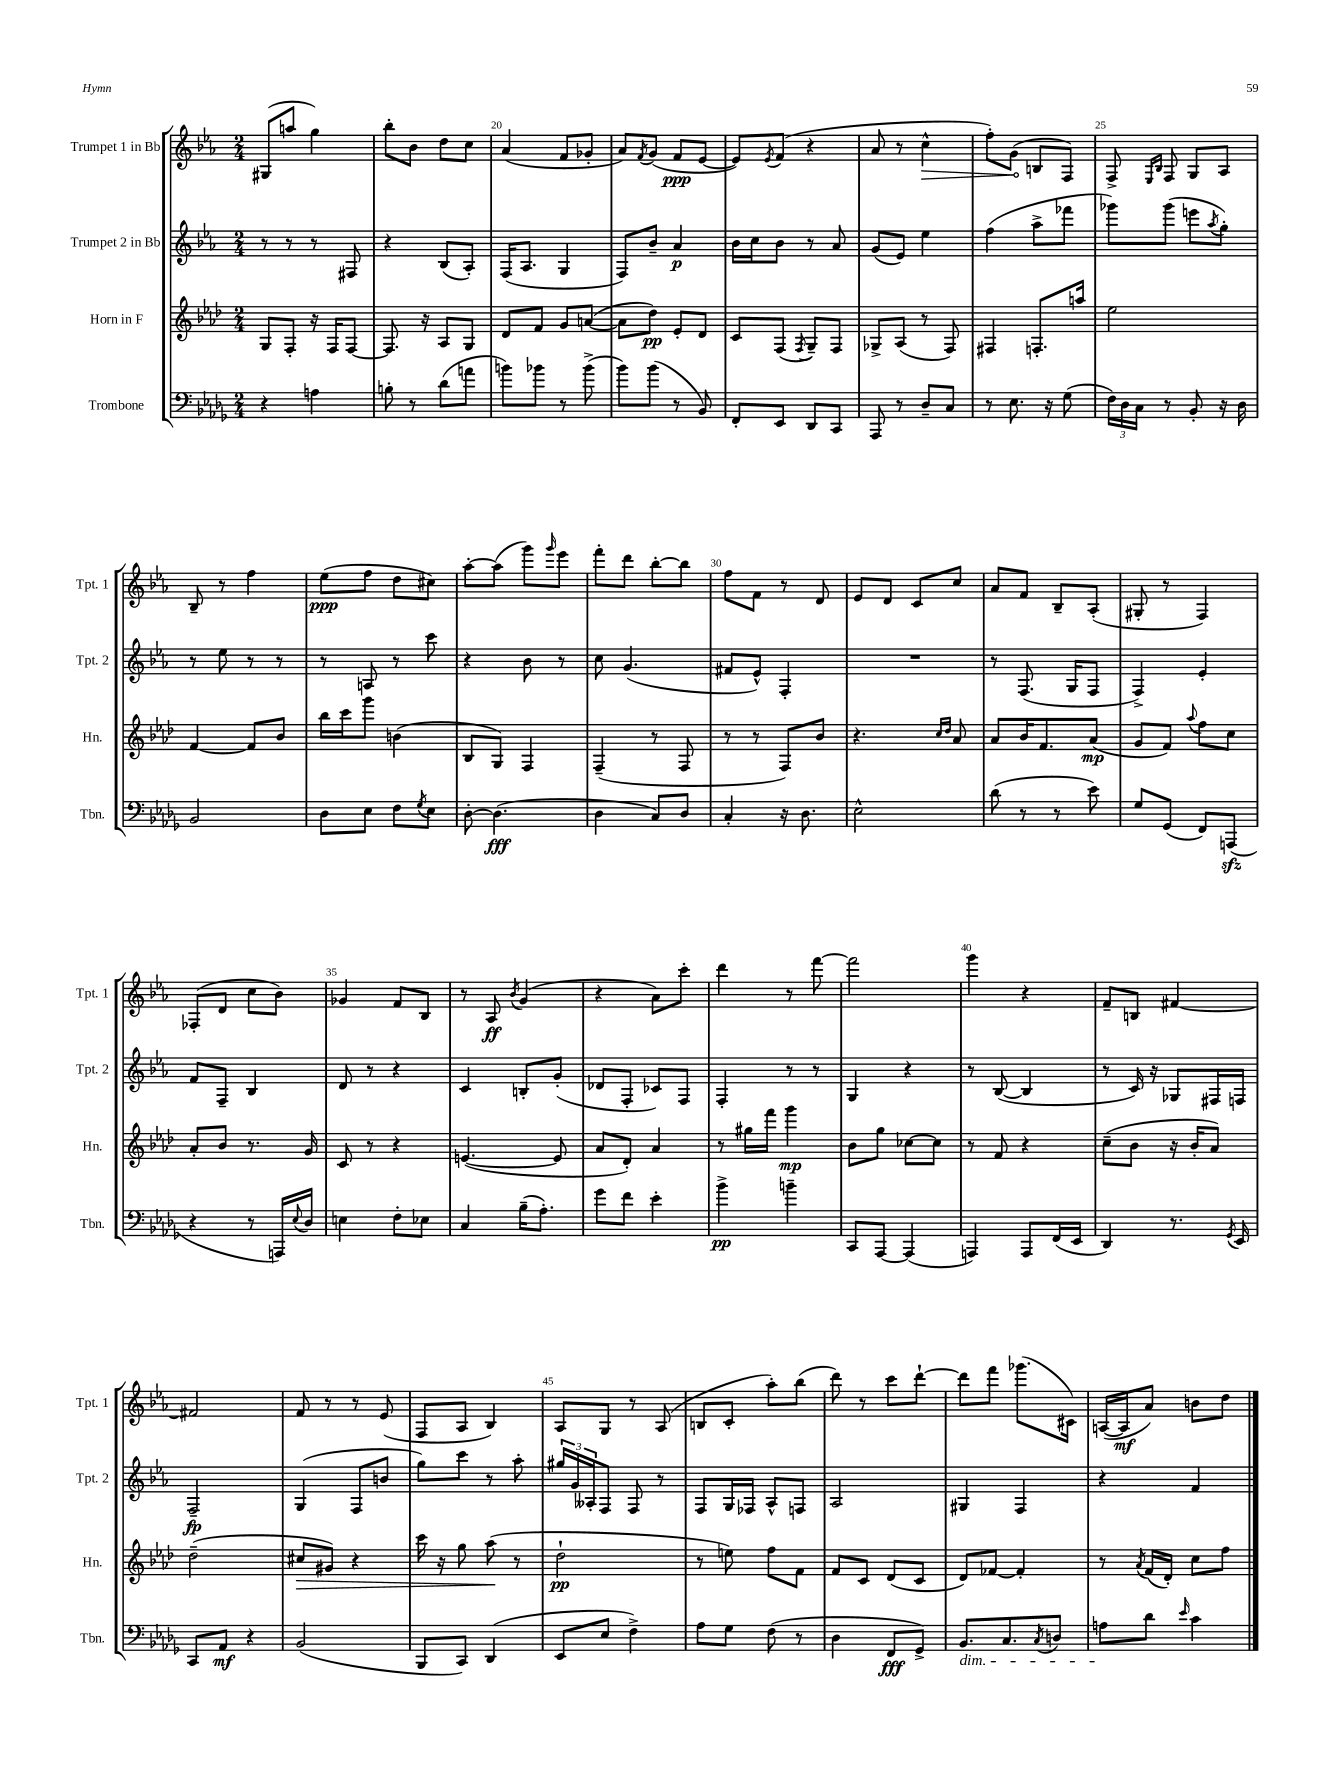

**kern	**dynam	**kern	**dynam	**kern	**dynam	**kern	**dynam
*part4	*part4	*part3	*part3	*part2	*part2	*part1	*part1
*staff4	*staff4	*staff3	*staff3	*staff2	*staff2	*staff1	*staff1
*I"Trombone	*	*I"Horn in F	*	*I"Trumpet 2 in Bb	*	*I"Trumpet 1 in Bb	*
*I'Tbn.	*	*I'Hn.	*	*I'Tpt. 2	*	*I'Tpt. 1	*
*clefF4	*	*clefG2	*	*clefG2	*	*clefG2	*
*k[b-e-a-d-g-]	*	*k[b-e-a-d-]	*	*k[b-e-a-]	*	*k[b-e-a-]	*
*M2/4	*	*M2/4	*	*M2/4	*	*M2/4	*
=18	=18	=18	=18	=18	=18	=18	=18
4r	.	8G/L	.	8r	.	(8G#X/L	.
.	.	8F'/J	.	8r	.	8aan/J	.
4An\	.	16r	.	8r	.	4gg\)	.
.	.	16F/KL	.	.	.	.	.
.	.	[8F/J	.	8F#X/	.	.	.
=19	=19	=19	=19	=19	=19	=19	=19
8Bn'\	.	8.F/]	.	4r	.	8bb-'\L	.
8r	.	.	.	.	.	8b-\J	.
.	.	16r	.	.	.	.	.
(8d-\L	.	8A-/L	.	(8B-/L	.	8dd\L	.
8an\J	.	8G/J	.	8A-'/J)	.	8cc\J	.
=20	=20	=20	=20	=20	=20	=20	=20
8bn\L)	.	8d-/L	.	(16F/KL	.	(4a-/	.
.	.	.	.	8.A-/J	.	.	.
8b-X\J	.	8f/J	.	.	.	.	.
8r	.	8g/L	.	4G/	.	8f/L	.
(8b-^\	.	([8an/J	.	.	.	8g-X'/J	.
=21	=21	=21	=21	=21	=21	=21	=21
8b-\L)	.	8a\L]	.	8F/L)	.	8a-/L)	.
.	.	.	.	.	.	8qf/	.
(8b-\J	.	8dd-\J)	pp	8b-~/J	.	(8g/J	.
8r	.	8e-'/L	.	4a-/	p	8f/L	ppp
8BB-/)	.	8d-/J	.	.	.	[8e-/J	.
=22	=22	=22	=22	=22	=22	=22	=22
8FF'/L	.	8c/L	.	16b-\LL	.	8e-/L])	.
.	.	.	.	16cc\J	.	.	.
.	.	.	.	.	.	8qe-/	.
8EE-/J	.	(8F/J	.	8b-\J	.	(8f/J	.
.	.	8qF/	.	.	.	.	.
8DD-/L	.	8G~/L)	.	8r	.	4r	.
8CC/J	.	8F/J	.	8a-/	.	.	.
=23	=23	=23	=23	=23	=23	=23	=23
8AAA-/	.	8G-X^/L	.	(8g/L	.	8a-/	.
8r	.	(8A-/J	.	8e-/J)	.	8r	.
!	!	!	!	!	!	!	!LO:HP:b
8D-~/L	.	8r	.	4ee-\	.	4cc^^\	>
8C/J	.	8F/)	.	.	.	.	.
=24	=24	=24	=24	=24	=24	=24	=24
8r	.	4F#X/	.	(4ff\	.	8ff'\L)	.
8.E-\	.	.	.	.	.	(8g\J	.
.	.	8.Fn'/L	.	8aa-^\L	.	8Bn/L	]
16r	.	.	.	.	.	.	.
(8G-\	.	.	.	8fff-X\J	.	8F/J)	.
.	.	16aan/Jk	.	.	.	.	.
=25	=25	=25	=25	=25	=25	=25	=25
24F\LL)	.	2ee-\	.	8ggg-X\L)	.	8F^/	.
24D-\	.	.	.	.	.	.	.
24C\JJ	.	.	.	.	.	.	.
.	.	.	.	.	.	16qqE-/LL	.
.	.	.	.	.	.	16qqB-/JJ	.
8r	.	.	.	(8ggg-\J	.	8F/	.
8BB-'/	.	.	.	8eeen\L	.	8G/L	.
.	.	.	.	8qaa-/	.	.	.
16r	.	.	.	8gg'\J)	.	8A-/J	.
16D-\	.	.	.	.	.	.	.
!!LO:LB:g=z
=26	=26	=26	=26	=26	=26	=26	=26
2BB-/	.	[4f/	.	8r	.	8B-~/	.
.	.	.	.	8ee-\	.	8r	.
.	.	8f/L]	.	8r	.	4ff\	.
.	.	8b-/J	.	8r	.	.	.
=27	=27	=27	=27	=27	=27	=27	=27
8D-\L	.	16bb-\LL	.	8r	.	(8ee-\L	ppp
.	.	16ccc\J	.	.	.	.	.
8E-\J	.	8ggg\J	.	8An/	.	8ff\J	.
8F\L	.	(4bn\	.	8r	.	8dd\L	.
8qG-/	.	.	.	.	.	.	.
8E-\J	.	.	.	8ccc\	.	8cc#X\J)	.
=28	=28	=28	=28	=28	=28	=28	=28
[8D-'\	.	8B-/L	.	4r	.	[8aa-'\L	.
(4.D-\]	fff	8G/J)	.	.	.	(8aa-\J]	.
.	.	4F/	.	8b-\	.	8ggg\L)	.
.	.	.	.	.	.	16qqggg/	.
.	.	.	.	8r	.	8eee-\J	.
=29	=29	=29	=29	=29	=29	=29	=29
4D-\	.	(4F~/	.	8cc\	.	8fff'\L	.
.	.	.	.	(4.g/	.	8ddd\J	.
8C/L)	.	8r	.	.	.	[8bb-'\L	.
8D-/J	.	8F/	.	.	.	8bb-\J]	.
=30	=30	=30	=30	=30	=30	=30	=30
4C'/	.	8r	.	8f#X/L	.	8ff\L	.
.	.	8r	.	8e-^^/J)	.	8f\J	.
16r	.	8F/L)	.	4F'/	.	8r	.
8.D-\	.	.	.	.	.	.	.
.	.	8b-/J	.	.	.	8d/	.
=31	=31	=31	=31	=31	=31	=31	=31
2E-^^\	.	4.r	.	2r	.	8e-/L	.
.	.	.	.	.	.	8d/J	.
.	.	.	.	.	.	8c/L	.
.	.	16qqcc/LL	.	.	.	.	.
.	.	16qqdd-/JJ	.	.	.	.	.
.	.	8a-/	.	.	.	8cc/J	.
=32	=32	=32	=32	=32	=32	=32	=32
(8d-\	.	8a-/L	.	8r	.	8a-/L	.
8r	.	16b-/K	.	(8.F/	.	8f/J	.
.	.	8.f/	.	.	.	.	.
8r	.	.	.	.	.	8B-~/L	.
.	.	.	.	16G/KL	.	.	.
8e-\)	.	(8a-/J	mp	8F/J	.	(8A-'/J	.
=33	=33	=33	=33	=33	=33	=33	=33
8G-/L	.	8g/L	.	4F^/)	.	8G#X'/	.
(8GG-/J	.	8f/J)	.	.	.	8r	.
.	.	8qqaa-/	.	.	.	.	.
8FF/L)	.	8ff\L	.	4e-'/	.	4F/)	.
(8AAAnzz/J	.	8cc\J	.	.	.	.	.
!!LO:LB:g=z
=34	=34	=34	=34	=34	=34	=34	=34
4r	.	8a-'/L	.	8f/L	.	(8F-X'/L	.
.	.	8b-/J	.	8F~/J	.	8d/J	.
8r	.	8.r	.	4B-/	.	8cc\L	.
16AAAn/LL)	.	.	.	.	.	8b-\J)	.
8qqE-/	.	.	.	.	.	.	.
16D-/JJ	.	16g/	.	.	.	.	.
=35	=35	=35	=35	=35	=35	=35	=35
4En\	.	8c/	.	8d/	.	4g-X/	.
.	.	8r	.	8r	.	.	.
8F'\L	.	4r	.	4r	.	8f/L	.
8E-X\J	.	.	.	.	.	8B-/J	.
=36	=36	=36	=36	=36	=36	=36	=36
4C/	.	([4.en/	.	4c/	.	8r	.
.	.	.	.	.	.	8A-/	ff
.	.	.	.	.	.	8qb-/	.
(16B-~\KL	.	.	.	8Bn'/L	.	(4g/	.
8.A-'\J)	.	.	.	.	.	.	.
.	.	8e/]	.	(8g'/J	.	.	.
=37	=37	=37	=37	=37	=37	=37	=37
8g-\L	.	8a-/L	.	8d-X/L	.	4r	.
8f\J	.	8d-'/J)	.	8F'/J	.	.	.
4e-'\	.	4a-/	.	8c-X/L)	.	8a-\L)	.
.	.	.	.	8F/J	.	8ccc'\J	.
=38	=38	=38	=38	=38	=38	=38	=38
4b-^\	pp	8r	.	4F'/	.	4ddd\	.
.	.	16gg#X\LL	.	.	.	.	.
.	.	16fff\JJ	.	.	.	.	.
4bn~\	.	4ggg\	mp	8r	.	8r	.
.	.	.	.	8r	.	[8fff\	.
=39	=39	=39	=39	=39	=39	=39	=39
8CC/L	.	8b-\L	.	4G/	.	2fff\]	.
[8AAA-/J	.	8gg\J	.	.	.	.	.
(4AAA-/]	.	[8cc-X\L	.	4r	.	.	.
.	.	8cc-\J]	.	.	.	.	.
=40	=40	=40	=40	=40	=40	=40	=40
4AAAn/)	.	8r	.	8r	.	4ggg\	.
.	.	8f/	.	([8B-/	.	.	.
8AAA/L	.	4r	.	4B-/]	.	4r	.
(16FF/L	.	.	.	.	.	.	.
16EE-/JJ	.	.	.	.	.	.	.
=41	=41	=41	=41	=41	=41	=41	=41
4DD-/)	.	(8cc~\L	.	8r	.	8f~/L	.
.	.	8b-\J	.	16c/)	.	8Bn/J	.
.	.	.	.	16r	.	.	.
8.r	.	16r	.	8G-X/L	.	[4f#X/	.
.	.	16b-'/KL	.	.	.	.	.
.	.	8a-/J)	.	16F#X/L	.	.	.
8qGG-/	.	.	.	.	.	.	.
16EE-/	.	.	.	16Fn/JJ	.	.	.
!!LO:LB:g=z
=42	=42	=42	=42	=42	=42	=42	=42
8CC/L	.	(2dd-~\	.	2F~/	fp	2f#X/]	.
8AA-/J	mf	.	.	.	.	.	.
4r	.	.	.	.	.	.	.
=43	=43	=43	=43	=43	=43	=43	=43
!	!	!	!LO:HP:b	!	!	!	!
(2BB-/	.	8cc#X/L	>	(4G/	.	8f/	.
.	.	8g#X/J)	.	.	.	8r	.
.	.	4r	.	8F/L	.	8r	.
.	.	.	.	8bn/J	.	(8e-/	.
=44	=44	=44	=44	=44	=44	=44	=44
8BBB-/L	.	16ccc\	.	8gg\L)	.	8F/L	.
.	.	16r	.	.	.	.	.
8CC/J)	.	8gg\	.	8ccc\J	.	8A-/J	.
(4DD-/	.	(8aa-\	.	8r	.	4B-/)	.
.	.	8r	]	8aa-'\	.	.	.
=45	=45	=45	=45	=45	=45	=45	=45
8EE-/L	.	2dd-`\	pp	24gg#X/LL	.	8A-/L	.
.	.	.	.	24g/	.	.	.
.	.	.	.	24A--X'/J	.	.	.
8E-/J	.	.	.	8F/J	.	8G/J	.
4F^\)	.	.	.	8F/	.	8r	.
.	.	.	.	8r	.	(8A-/	.
=46	=46	=46	=46	=46	=46	=46	=46
8A-\L	.	8r	.	8F/L	.	8Bn/L	.
8G-\J	.	8een\)	.	16G/L	.	8c'/J	.
.	.	.	.	16F-X/JJ	.	.	.
(8F\	.	8ff\L	.	8A-^^/L	.	8aa-'\L)	.
8r	.	8f\J	.	8Fn/J	.	(8bb-\J	.
=47	=47	=47	=47	=47	=47	=47	=47
4D-\	.	8f/L	.	2A-/	.	8ddd\)	.
.	.	8c/J	.	.	.	8r	.
8FF/L	fff	(8d-/L	.	.	.	8ccc\L	.
8GG-^/J)	.	8c/J	.	.	.	[8ddd`\J	.
=48	=48	=48	=48	=48	=48	=48	=48
!LO:TX:b:i:t=dim.	!	!	!	!	!	!	!
8.BB-/L	.	8d-/L)	.	4G#X/	.	8ddd\L]	.
.	.	[8f-X/J	.	.	.	8fff\J	.
8.C/	.	.	.	.	.	.	.
.	.	4f-'/]	.	4F/	.	(8.ggg-X\L	.
8qC/	.	.	.	.	.	.	.
8Dn/J	.	.	.	.	.	.	.
.	.	.	.	.	.	16c#X\Jk)	.
=49	=49	=49	=49	=49	=49	=49	=49
8An\L	.	8r	.	4r	.	([16An/LL	.
.	.	.	.	.	.	16A/J]	mf
.	.	8qa-/	.	.	.	.	.
8d-\J	.	(16f/LL	.	.	.	8a-/J)	.
.	.	16d-'/JJ)	.	.	.	.	.
16qqe-/	.	.	.	.	.	.	.
4c\	.	8cc\L	.	4f/	.	8bn\L	.
.	.	8ff\J	.	.	.	8dd\J	.
==	==	==	==	==	==	==	==
*-	*-	*-	*-	*-	*-	*-	*-
